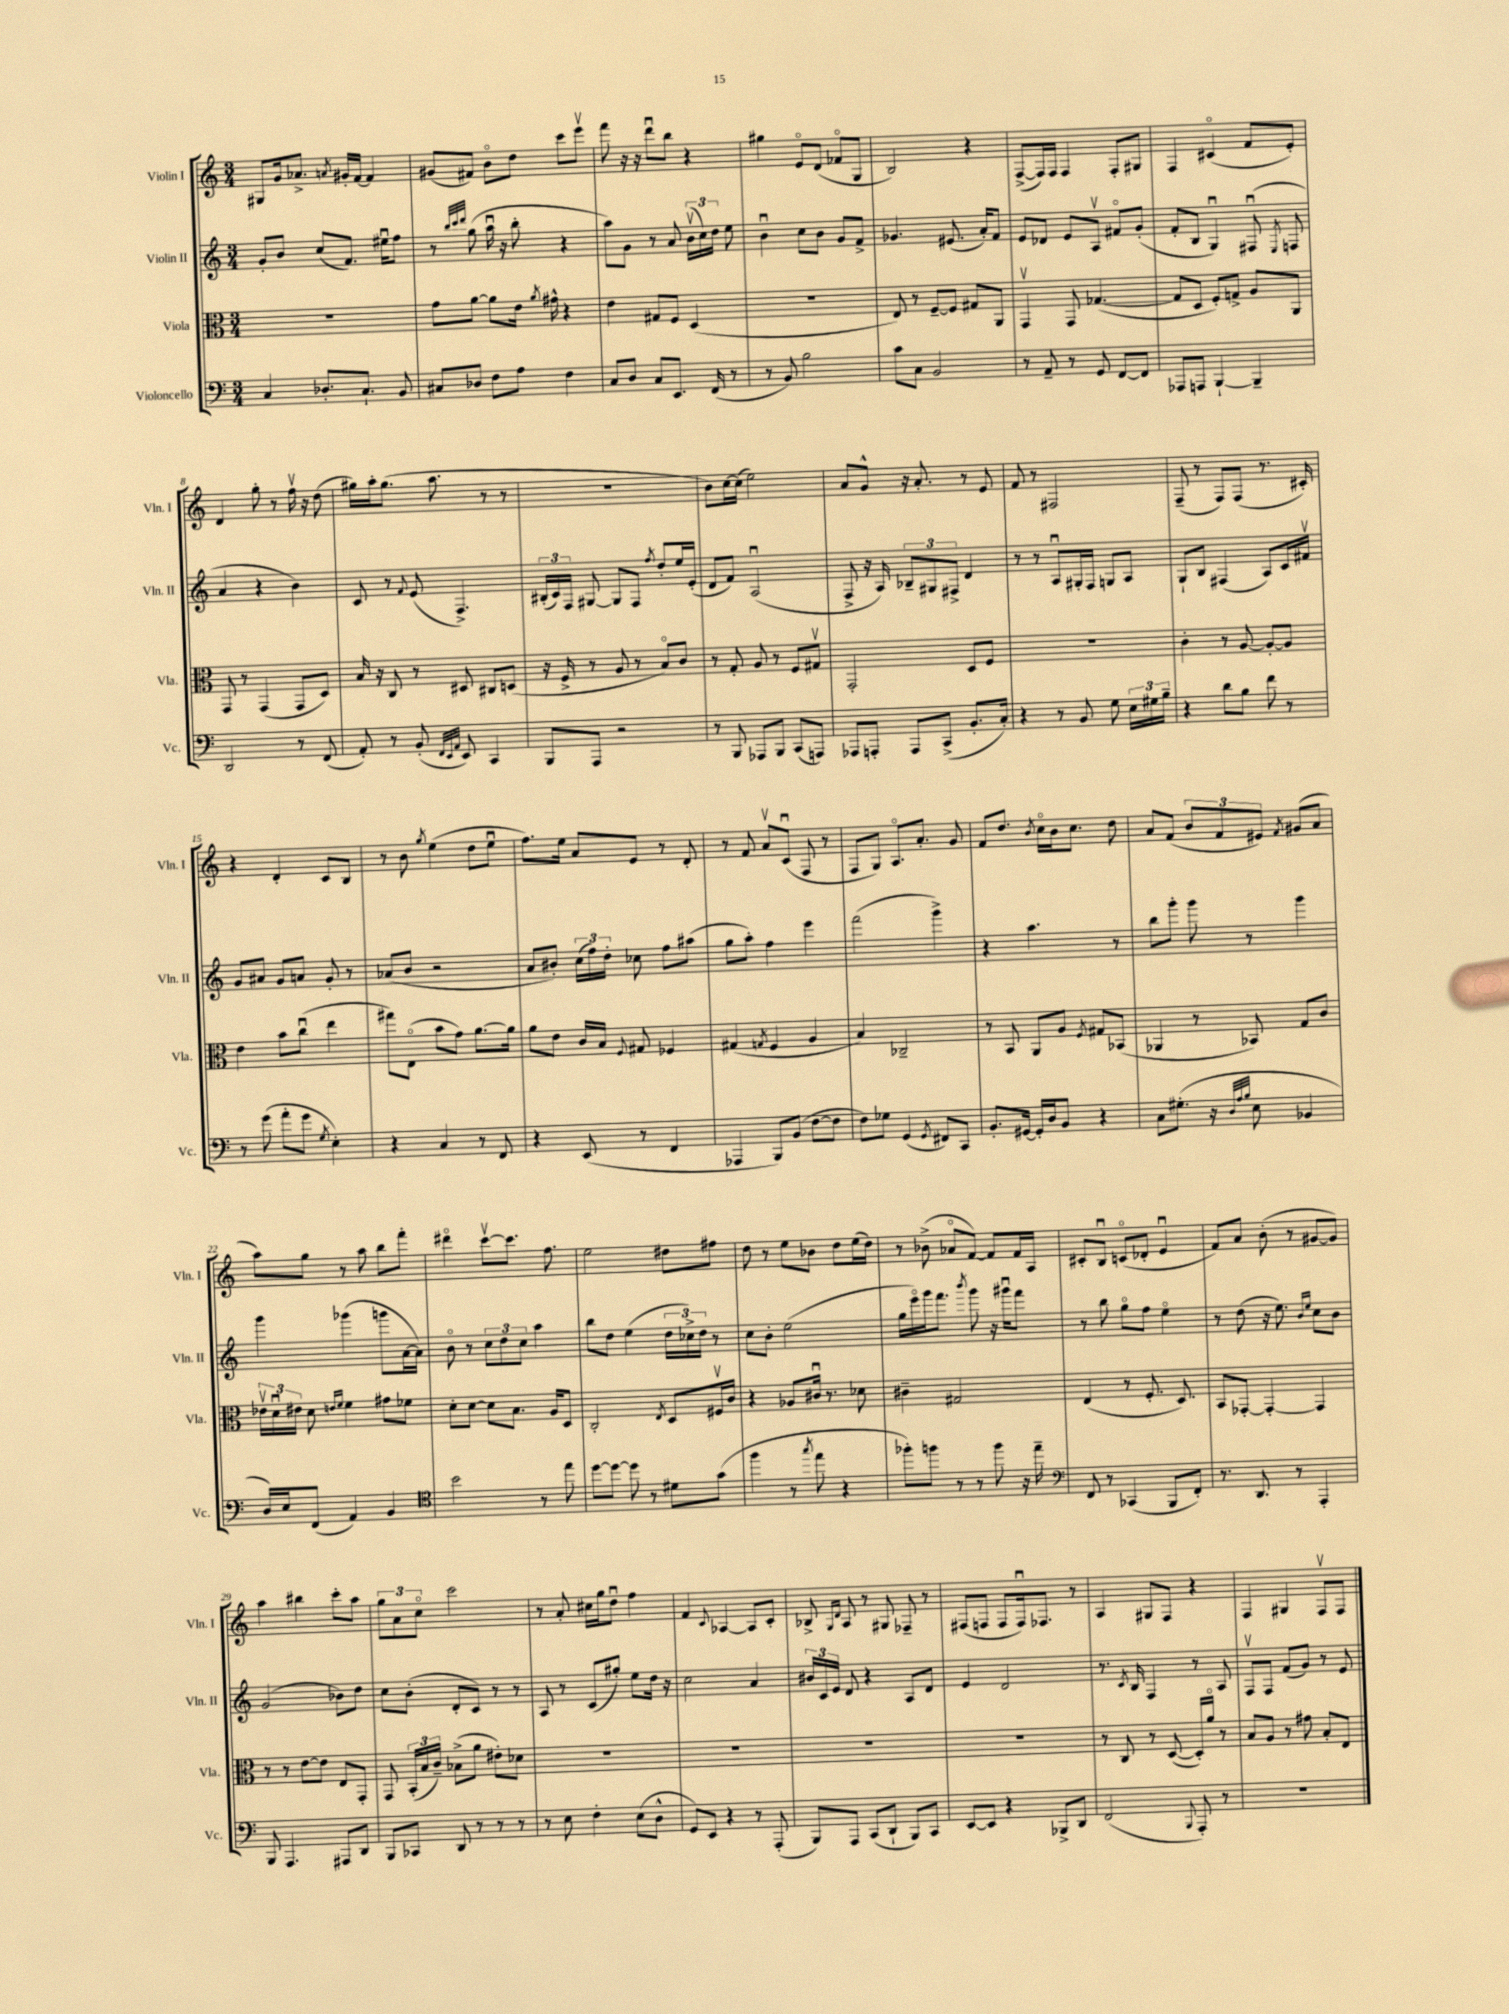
<<
\new StaffGroup <<
\new Staff = "s0" \with { instrumentName = "Violin I" shortInstrumentName = "Vln. I" } {
    \clef treble \key c \major \numericTimeSignature \time 3/4
    \autoBeamOff gis8[ g'16 aes'8.]-> \acciaccatura { a'8 } gis'16[-. f'16]~ f'4 |
    gis'8[( fis'8]) b'8[\flageolet d''8] c'''8[ e'''8]\upbow |
    f'''8 r16 r16 d'''8[\downbow b''8] r4 |
    gis''4 e'8[\flageolet d'8]( fes'8[\flageolet g8] |
    b2) r4 |
    f8[~->( f16) f16] f4 f8[-. gis8] |
    f4 cis'4\flageolet( f'8[ e'8]-.) |
    d'4 g''8-. r8 f''16\upbow r16 d''8( |
    gis''16[) a''16-. gis''8.]( a''8. r8 r8 |
    R2. |
    b'8[) c''16~ c''16]( e''2) |
    a'8[ g'8]-^ r16 a'8.-. r8 e'8 |
    f'8 r8 fis2 |
    f8--( r8 f8[) f8]( r8. cis'16-.) |
    r4 d'4-. c'8[ b8] |
    r8 b'8 \acciaccatura { g''8 } e''4( d''8[ e''8]\downbow |
    f''8.[) e''16] a'8[ e'8] r8 d'8-. |
    r8 f'8 a'8[\upbow c'8]\downbow( f8 r8 |
    f8[ g8]) a8.[\flageolet a'8.]-. g'8 |
    f'8[ d''8.] \acciaccatura { b'8 } c''16[\flageolet b'16 c''8.] d''8 |
    a'8[ f'8]( \tuplet 3/2 { b'8[ f'8 eis'8]) } \acciaccatura { f'8 } gis'8[( a'8] |
    a''8[) g''8] r8 a''8 b''8[ f'''8]-. |
    dis'''4\flageolet c'''8[~\upbow c'''8.] f''8. |
    e''2 dis''8[ fis''8] |
    d''8 r8 e''8[ bes'8] d''8[ e''16( d''16]) |
    r8 bes'8->( aes'8[\flageolet f'8]~) f'8[ f'16 a16] |
    cis'8[-. b8]\downbow c'8[\flageolet( des'8]-. e'4\downbow |
    f'8[) a'8] b'8-.( r8 gis'8[~ gis'8]) |
    a''4 bis''4 c'''8[-. a''8] |
    \tuplet 3/2 { g''8[ a'8 c''8]\flageolet } c'''2 |
    r8 a'8-. cis''16[ g''16 d''8]\downbow f''4 |
    f'4 \appoggiatura { c'8 } aes4~ aes8[ c'8]-. |
    bes8-> \grace { g16[ d'16] } a8 r8 gis8 fes8-- r8 |
    fis8[( f8] f8[ f16\downbow) fes8.] r8 |
    a4 gis8[ f8] r4 |
    f4 gis4 f8[\upbow f8] \bar "|." |
}
\new Staff = "s1" \with { instrumentName = "Violin II" shortInstrumentName = "Vln. II" } {
    \clef treble \key c \major \numericTimeSignature \time 3/4
    \autoBeamOff g'8[-. b'8] c''8[( f'8.]) eis''16[\downbow f''8] |
    r8 \grace { b''32[ c'''32 d'''32] } g''8( a''16\downbow r16 b''8-. r4 |
    a''8[) g'8] r8 a'8 \tuplet 3/2 { b'16[\upbow( c''16) d''16] } e''8 |
    b'4\downbow c''8[ b'8] g'8[ f'8]-> |
    ges'4. eis'8.( a'16[-.) f'8] |
    e'8[ des'8] e'8[ a8]\upbow fis'8[\flageolet g'8]-.( |
    f'8[-. b8] g4\downbow) fis8\downbow( \acciaccatura { e8 } f8 |
    a'4 r4 b'4) |
    c'8 r8 \appoggiatura { f'8 } e'8( f4.->) |
    \tuplet 3/2 { bis16[-.( c'16) f16] } gis8~ gis8[ f8] \acciaccatura { f''8 } d''8[-. e''16 e'16]-.( |
    d'8[ f'8]) a2\downbow( |
    f8-> r16 a16) \tuplet 3/2 { bes8[-- gis8 fis8]-> } d'4 |
    r8 r8 a8[\downbow gis16-. f16] g8[ a8] |
    g8[-! b8] fis4( a8[) c'16 fis'16]\upbow |
    g'8[ ais'8] g'8[ a'8] g'8-. r8 |
    aes'8[( b'8] r2 |
    a'8[ bis'8]-.) \tuplet 3/2 { c''16[( f''16) d''16]-. } ces''8 f''8[ ais''8]( |
    g''8[ a''8]-.) f''4 e'''4 |
    f'''2( g'''4->) |
    r4 a''4. r8 |
    b''8[ g'''8]-. g'''8 r8 g'''4 |
    g'''4 ges'''4( g'''8[ a'16~ a'16]) |
    b'8\flageolet r8 \tuplet 3/2 { c''8[ d''8 c''8] } a''4 |
    b''8[ d''8] e''4( \tuplet 3/2 { d''16[ ces''16->) d''16] } r8 |
    c''8[ b'8]-. e''2( |
    g''16[ e'''16\flageolet) g'''16 f'''8.] \acciaccatura { b'''8 } g'''8 r16 gis'''16[\downbow f'''8] |
    r8 b''8 g''8[\flageolet f''8] e''4\flageolet |
    r8 d''8( r16 e''8.) \grace { b'16[ e''16] } c''8[ b'8] |
    g'2( bes'8[) d''8] |
    c''8[ b'8]-.( d'8[-. c'8]) r8 r8 |
    a8 r8 c'8[( gis''8]-.) e''8[ d''16] r16 |
    c''2 a'4 |
    \tuplet 3/2 { bis'16[ c'16 e'16] } d'8 r4 a8[ d'8] |
    e'4 d'2 |
    r8. \acciaccatura { c'8 } b16 f4 r8 a8 |
    f8[\upbow f8] f'8[( g'8]) r8 e'8 \bar "|." |
}
\new Staff = "s2" \with { instrumentName = "Viola" shortInstrumentName = "Vla." } {
    \clef alto \key c \major \numericTimeSignature \time 3/4
    \autoBeamOff R2. |
    g'8[ a'8]~ a'8[ e'16] \acciaccatura { a'8 } gis'16-^ r4 |
    e'4 gis8[ f8] d4( |
    R2. |
    e8) r8 f8[~-- f8] gis8[ a,8] |
    g,4\upbow g,8 ges4.~( |
    ges8[ d8] f8[-.) g8]-> a8[ a,8] |
    g,8 r8 g,4( g,8[ d8]) |
    b16 r16 c8 r8 dis8 cis8[ d8]( |
    r16 f16-> r8 a8 r8 b8[\flageolet) c'8] |
    r8 g8-. a8 r8 f8[ gis8]\upbow |
    g,2-. d8[ f8] |
    R2. |
    c'4-. r8 a8~ a8[~-. a8] |
    e'4 b'8[ c''8]\downbow( e''4 |
    gis''8[) e8]\flageolet( b'8[ g'8]) a'8.[~ a'16] |
    a'8[ e'8] c'16[ b16] \appoggiatura { f8 } gis8 fes4 |
    gis4( \acciaccatura { g8 } f4 a4 |
    b4) ces2-- |
    r8 b,8 a,8[ a8] \acciaccatura { f8 } gis8[ bes,8]( |
    aes,4 r8 bes,8) g8[ c'8] |
    \tuplet 3/2 { ees'16[\upbow d'16\downbow eis'16] } d'8 \grace { e'16[ f'16] } f'4 gis'8[ fes'8] |
    d'8[-. d'8]~ d'8[ b8.] a16[ d8] |
    c2-. \acciaccatura { e8 } d8[ fis16\upbow c'16] |
    r4 aes8[ cis'16]\downbow r8. des'8 |
    cis'4-- gis2 |
    e4( r8 f8.-. d8.) |
    b,8[ ges,8]~-. ges,4~-. ges,4 |
    r8 r8 e'8[~ e'8] e8[ g,8]-. |
    g,8 \tuplet 3/2 { b,16[-.( b16 c'16]--) } bes8[->( a'8] eis'8[-.) des'8] |
    R2. |
    R2. |
    R2. |
    R2. |
    r8 c8 r8 d8~( d16[-.) a'16]\flageolet r8 |
    b8[ a8] r8 gis'8 b8[-. e8] \bar "|." |
}
\new Staff = "s3" \with { instrumentName = "Violoncello" shortInstrumentName = "Vc." } {
    \clef bass \key c \major \numericTimeSignature \time 3/4
    \autoBeamOff c4 des8.[-. c8.]-! b,8 |
    cis8[ des8] f8[ a8] f4 |
    c8[ d8] c8[ e,8.] f,16( r8 |
    r8 b,8) b2 |
    c'8[ c8] b,2 |
    r8 a,8-- r8 g,8 f,8[~ f,8] |
    aes,,8[ a,,8] b,,4~-! b,,4-- |
    d,2 r8 f,8( |
    a,8-.) r8 b,8-.( \grace { f,32[ e,32 a,32] } e,8) c,4 |
    b,,8[ a,,8] r2 |
    r8 b,,8 aes,,8[ b,,8] c,8[( a,,8]) |
    aes,,8[ a,,8]-. a,,8[ c,8]->( b,8.[-. c16]-.) |
    r4 r8 b,8 g8 \tuplet 3/2 { e16[ gis16 b16]-- } |
    r4 d'8[ b8] f'8 r8 |
    r8 g'8( a'8[-. g'8] \acciaccatura { g8 } e4-.) |
    r4 c4 r8 f,8 |
    r4 e,8( r8 f,4 |
    aes,,4 b,,8[) b,8]( f8[~ f8] |
    f8[) ges8] g,4( \acciaccatura { g,8 } fis,8[) c,8] |
    b,8.[-. gis,16]~ gis,16[-. d16 b,8] r4 |
    c8[ gis8.]-.( r16 \grace { d32[ a32 b32] } e8 bes,4 |
    d16[) e16 f,8]( a,4) b,4 |
    \clef tenor b'2 r8 e''8 |
    d''8[~ d''8]~ d''8 r8 dis'8[ g'8]( |
    f''4 r8 \acciaccatura { g''8 } e''8 r4 |
    fes''8[-.) f''8] r8 r8 f''8 r16 e''16-- |
    \clef bass f,8 r8 ces,4( b,,8[ f,8]-.) |
    r8. d,8. r8 a,,4-. |
    b,,8 a,,4. ais,,8[ d,8] |
    b,,8[ ces,8] d,8 r8 r8 r8 |
    r8 e8 f4-. e8[( d8]-^ |
    g,8[) e,8] r4 r8 a,,8-.( |
    b,,8[) a,,8] c,8[( d,8]-! b,,8[) c,8] |
    e,8[~ e,8] r4 bes,,8[-> d,8] |
    f,2( \appoggiatura { b,,8 } a,,8-.) r8 |
    R2. \bar "|." |
}
>>
>>
